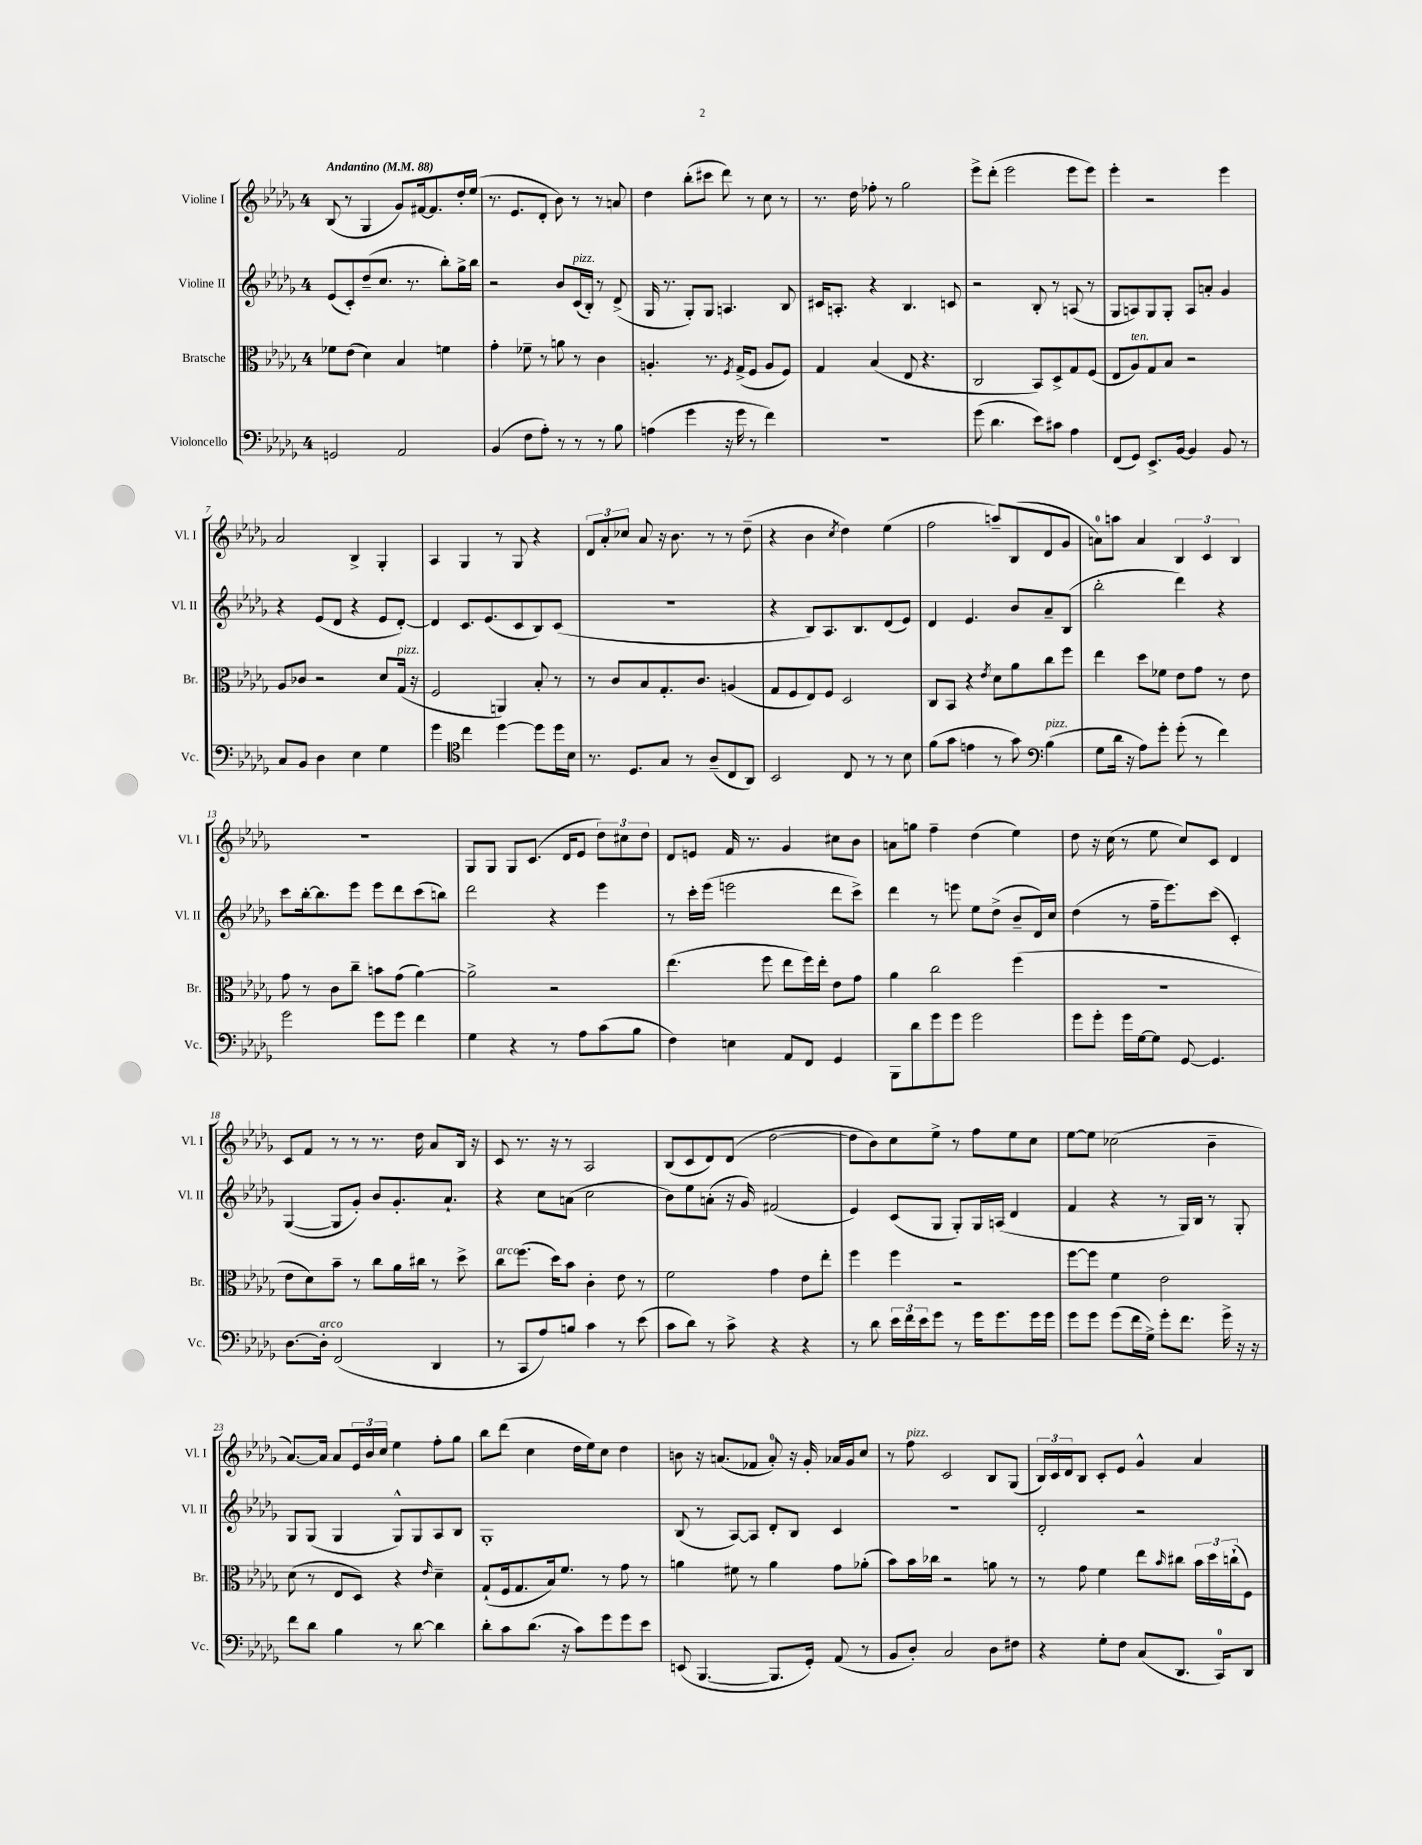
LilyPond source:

<<
\new StaffGroup <<
\new Staff = "s0" \with { instrumentName = "Violine I" shortInstrumentName = "Vl. I" } {
    \clef treble \key des \major \once \override Staff.TimeSignature.style = #'single-digit \time 4/4 \tempo "Andantino" 4 = 88
    bes8( r8 ges4 ges'8) fis'16~ fis'8. des''16-. ees''16( |
    r8. ees'8. des'8-. bes'8) r8 r8 a'8 |
    des''4 bes''8-.( cis'''8 des'''8) r8 c''8 r8 |
    r8. des''16 fes''8-. r8 ges''2 |
    ees'''8-> des'''8-.( ees'''2 ees'''8 ees'''8) |
    ees'''4-. r2 ees'''4 |
    aes'2 bes4-> ges4-. |
    aes4 ges4 r8 ges8 r4 |
    \tuplet 3/2 { des'8 aes'8-. ces''8 } aes'8 r16 bes'8. r8 r8 des''8--( |
    r4 bes'4 \acciaccatura { c''8 } des''4) ees''4( |
    f''2 a''8--) bes8( des'8 ges'8 |
    a'8-0) a''8 a'4 \tuplet 3/2 { bes4 c'4 bes4 } |
    r1 |
    ges8 ges8 ges8 c'8.( des'16 ees'8 \tuplet 3/2 { des''8) cis''8 des''8 } |
    des'8 e'8 f'16 r8. ges'4 cis''8 bes'8 |
    a'8 g''8 f''4-- des''4( ees''4) |
    des''8 r16 c''16( r8 ees''8 c''8) c'8 des'4 |
    c'8 f'8 r8 r8 r8. des''16 aes'8 bes16 r16 |
    c'8 r8. r16 r8 aes2 |
    bes8( c'8 des'8) des'8( des''2~ |
    des''8 bes'8) c''8 ees''8-> r8 f''8 ees''8 c''8 |
    ees''8~ ees''8 ces''2( bes'4-- |
    aes'8.~) aes'16 aes'8 \tuplet 3/2 { ees'16 bes'16 c''16 } ees''4 f''8-. ges''8 |
    bes''8 des'''8( c''4 des''16 ees''16) c''8 des''4 |
    b'8 r16 a'8.( fes'8 a'8-0-.) r16 ges'16-. aes'16 ges'16 c''8 |
    r8 f''8^\markup { \italic "pizz." } c'2 bes8 ges8( |
    \tuplet 3/2 { bes16) c'16 des'16 } bes8 c'8-. ees'8 ges'4-^ aes'4 \bar "|." |
}
\new Staff = "s1" \with { instrumentName = "Violine II" shortInstrumentName = "Vl. II" } {
    \clef treble \key des \major \once \override Staff.TimeSignature.style = #'single-digit \time 4/4
    ees'8( c'8-.) des''8--( c''8. r8. bes''8-.) ges''16-> bes''16 |
    r2 bes'8 c'16^\markup { \italic "pizz." }( bes16-.) r8 des'8->( |
    ges16 r8. ges8-.) ges8 a4. bes8 |
    cis'16 a8.-. r4 bes4. c'8 |
    r2 bes8-. r8 a8( r8 |
    ges8 a8) ges8 ges8-. a8 a'8-. ges'4 |
    r4 ees'8( des'8 r4 ees'8 des'8~-.) |
    des'4 c'8. ees'8.( c'8 bes8) c'8( |
    R1 |
    r4 bes8) aes8. bes8. des'8( ees'8) |
    des'4 ees'4. bes'8 aes'8-- bes8( |
    bes''2-. des'''4) r4 |
    c'''8 bes''16~-. bes''8. ees'''8 ees'''8 des'''8 c'''8( b''8) |
    des'''2 r4 ees'''4 |
    r8 c'''16-. ees'''16( e'''2 des'''8 c'''8->) |
    des'''4 r8 e'''8 ees''8 des''8->( bes'8-- des'16) c''16 |
    des''4( r8 f''16-- ees'''8.) c'''8( c'4-.) |
    ges4~( ges8 ges'8-.) bes'8 ges'8.-. aes'8.-! |
    r4 c''8 a'8( c''2 |
    bes'8) ees''8 a'8-.( r16 ges'16) fis'2( |
    ees'4) c'8( ges8 ges8-.) ges16 a16( des'4 |
    f'4 r4 r8 ges16) bes16 r8 ges8-. |
    ges8 ges8( ges4 ges8-^) ges8 aes8 bes8 |
    ges1-. |
    bes8( r8 aes8~) aes8 des'8-. bes8 c'4 |
    R1 |
    des'2-. r2 \bar "|." |
}
\new Staff = "s2" \with { instrumentName = "Bratsche" shortInstrumentName = "Br." } {
    \clef alto \key des \major \once \override Staff.TimeSignature.style = #'single-digit \time 4/4
    fes'8 ees'8( des'4) bes4 f'4 |
    ges'4-. fes'8-- r8 a'8 r8 c'4 |
    a4.-. r8. \acciaccatura { f8 } ges16->( f8 a8 f8) |
    ges4 bes4( ees8 r4. |
    c2 bes,8) des8-> ges8 f8( |
    ees8 aes8^\markup { \italic "ten." }) ges8 bes8 r2 |
    aes8 ces'8 r2 des'8 ges16^\markup { \italic "pizz." }( r16 |
    f2 a,4) bes8-. r8 |
    r8 c'8 bes8 ges8.-. c'8. a4( |
    ges8 f8 ees8) f8 des2 |
    c8 bes,8 r4 \acciaccatura { ees'8 } des'8 aes'8 c''8 f''8 |
    ees''4 des''8 fes'8 ees'8 ges'8 r8 ees'8 |
    ges'8 r8 c'8 c''8-- b'8 ges'8( aes'4~) |
    aes'2-> r2 |
    ees''4.( f''8 ees''8 f''16) ees''16-. ees'8 ges'8 |
    aes'4 c''2 f''4( |
    R1 |
    ees'8 des'8) bes'8-- r8 c''8 aes'16 cis''16 r8 des''8-> |
    c''8^\markup { \italic "arco" } f''8.( des''16) bes'8 c'4-. ees'8 r8 |
    f'2 ges'4 ees'8 ees''8-. |
    f''4 f''4 r2 |
    f''8~ f''8 f'4 ees'2 |
    des'8( r8 ees8 des8) r4 \grace { ees'16 } des'4-- |
    ges8-!( f16 ges8. bes16) f'8. r8 ges'8 r8 |
    a'4 fis'8 r8 a'4 ges'8 aes'8-.( |
    bes'8) bes'16 ces''16 r2 a'8 r8 |
    r8 ges'8 f'4 ees''8 \grace { bes'16 } cis''8 \tuplet 3/2 { bes'16 des''16 c''16-!( } f8) \bar "|." |
}
\new Staff = "s3" \with { instrumentName = "Violoncello" shortInstrumentName = "Vc." } {
    \clef bass \key des \major \once \override Staff.TimeSignature.style = #'single-digit \time 4/4
    g,2 aes,2 |
    bes,4( f8 aes8-.) r8 r8 r8 bes8 |
    a4( ges'4 r16 ges'16 r8 f'4) |
    R1 |
    ges'8( des'4. ees'8) cis'8 aes4 |
    f,8( ges,8) ees,8.-> bes,16~ bes,4 bes,8 r8 |
    c8 bes,8 des4 ees4 ges4 |
    ges'4 \clef tenor c''4 des''4~ des''8 des''16 bes16 |
    r8. des8. ges8 r8 aes8--( c8 aes,8) |
    bes,2 c8 r8 r8 bes8 |
    f'8( ges'8 e'4 r8 ges'8) \clef bass bes4^\markup { \italic "pizz." }( |
    ges8 des'16 r16 aes8) ges'8-. ges'8-.( r8 f'4) |
    ges'2 ges'8 ges'8 f'4 |
    ges4 r4 r8 aes8 c'8( bes8 |
    f4) e4 aes,8 f,8 ges,4 |
    bes,,8 des'8 ges'8 ges'8 ges'2 |
    ges'8 ges'8-. ges'16 ges16~ ges8 ges,8~ ges,4. |
    des8.~ des16-.^\markup { \italic "arco" } f,2( des,4 |
    r8 c,8 aes8) b8 c'4 r8 ees'8( |
    c'8 des'8) r8 c'8-> r4 r4 |
    r8 des'8 \tuplet 3/2 { ees'16 f'16 ees'16 } ges'8 r8 ges'16 ges'8. ges'16 ges'16 |
    ges'8 ges'8 ges'8( f'16 ges16->) ges'8-. f'8. ges'16-> r16 r16 |
    f'8 des'8 bes4 r8 des'8~ des'4 |
    des'8-. c'8 des'8.( r16 c'8) ges'8 ges'8 ees'8 |
    e,8( bes,,4.~ bes,,8. ges,16-.) aes,8( r8 |
    bes,8 des8-.) c2 des8 fis8 |
    r4 ges8-. f8 c8( des,8. c,16-0) des,8 \bar "|." |
}
>>
>>
